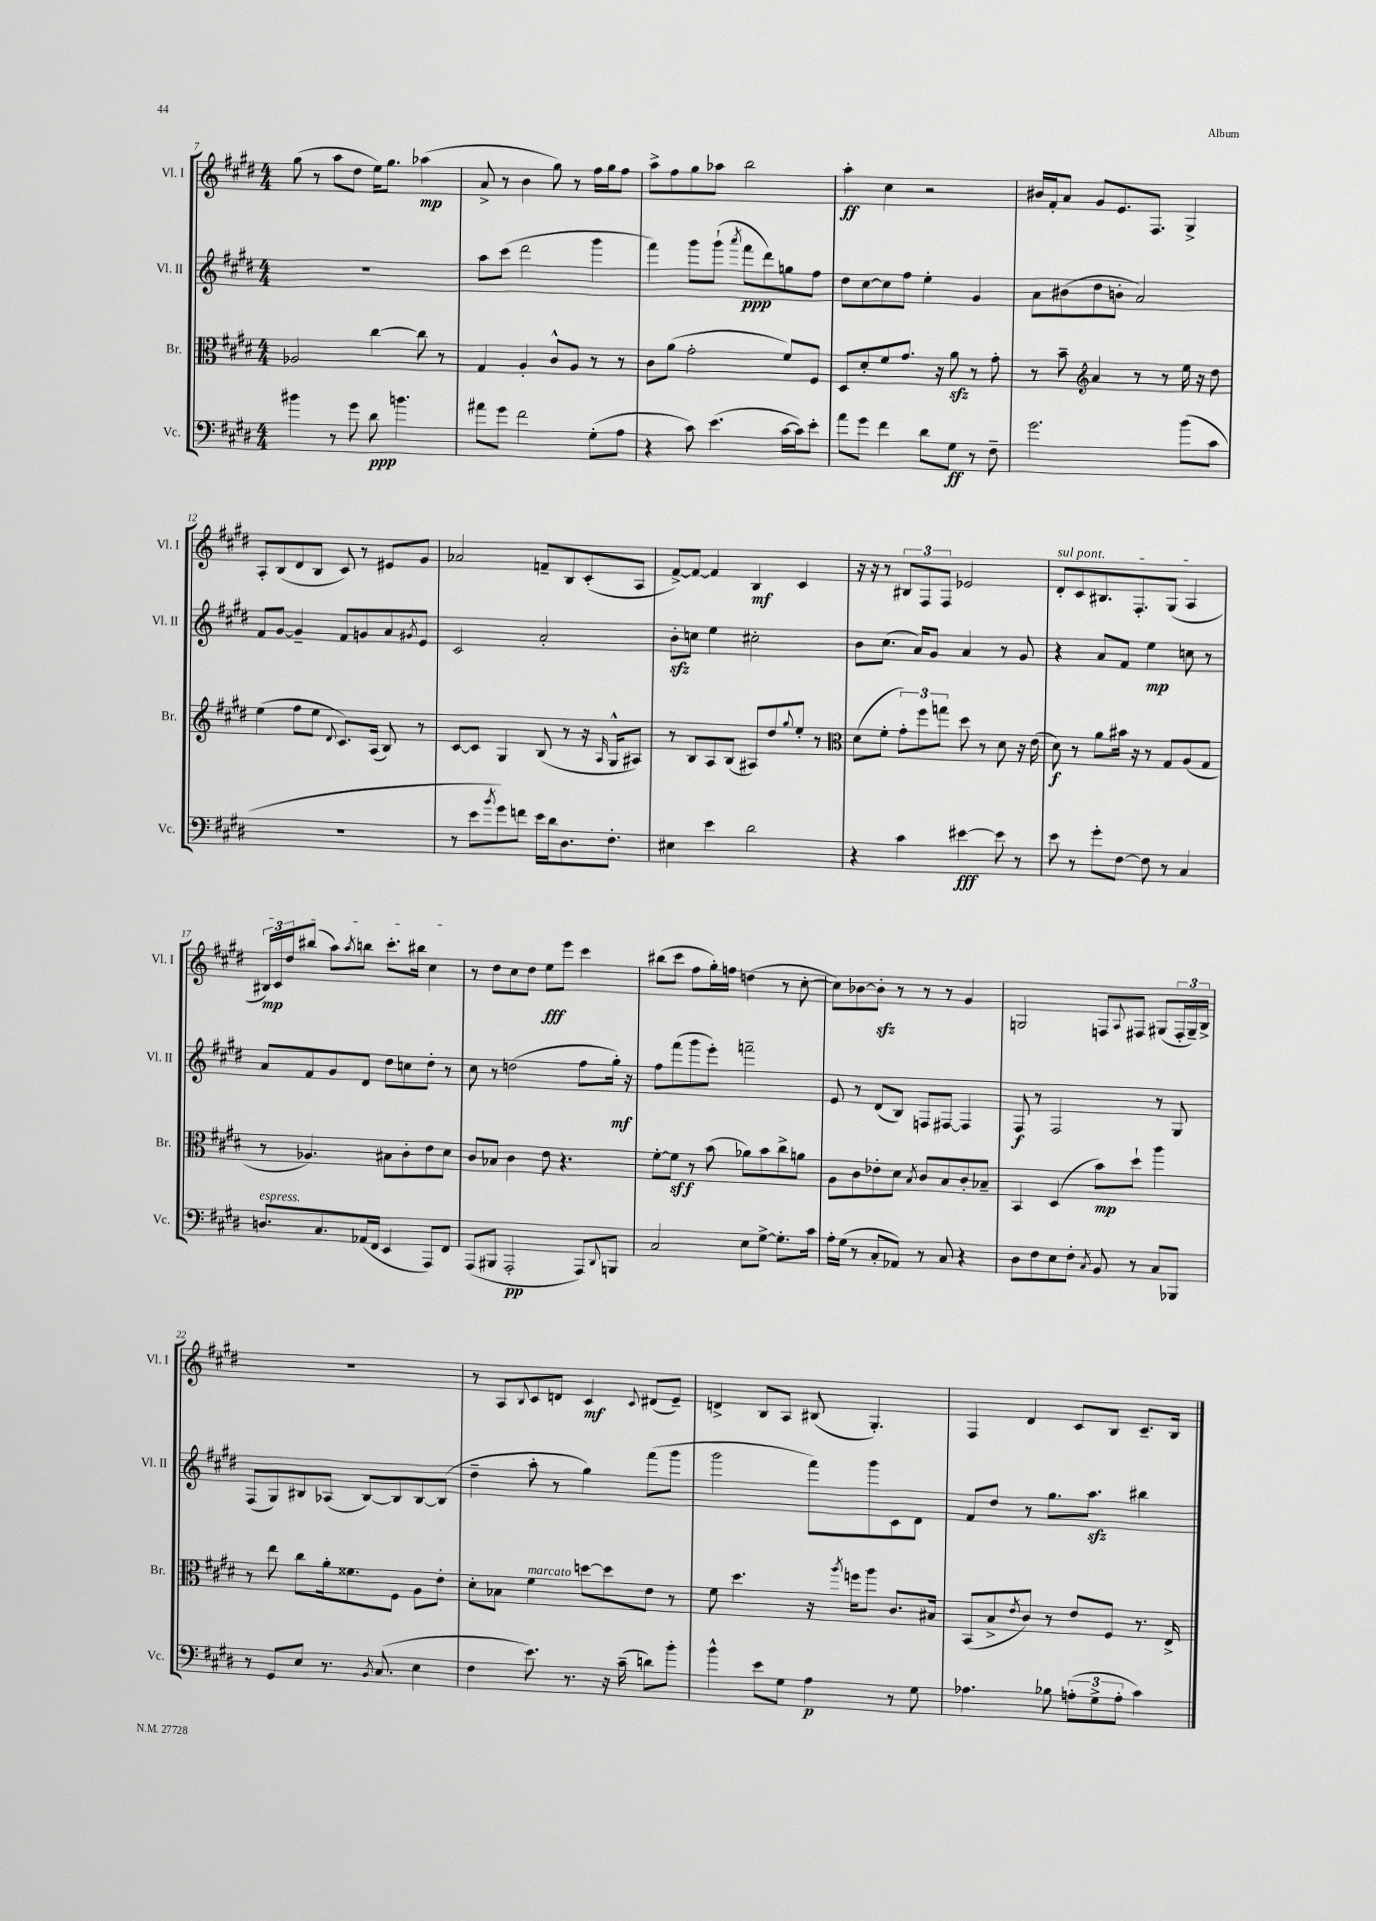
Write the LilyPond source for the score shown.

<<
\new StaffGroup <<
\new Staff = "s0" \with { instrumentName = "Vl. I" shortInstrumentName = "Vl. I" } {
    \clef treble \key e \major \numericTimeSignature \time 4/4
    gis''8( r8 a''8 dis''8 e''16) gis''8. aes''4\mp( |
    a'8-> r8 b'4 gis''8) r8 fis''16 gis''16 fis''8 |
    a''8-> fis''8 gis''8 aes''8 b''2 |
    a''4-.\ff cis''4 r2 |
    bis'16 fis'16-. a'8 gis'8 e'8. fis8. gis4-> |
    a8-. b8( dis'8 b8 cis'8) r8 eis'8 gis'8 |
    aes'2 f'8-- b8 cis'8-.( a8 |
    fis'8~->) fis'8~ fis'4 b4\mf cis'4 |
    r16 r16 r8 \tuplet 3/2 { bis8 fis8 fis8 } ees'2 |
    \once \override TextSpanner.bound-details.left.text = \markup { \italic "sul pont." } dis'8-.\startTextSpan cis'8 bis8. fis8.-. gis8( a4 |
    \tuplet 3/2 { bis16\mp) cis'16 dis''16 } bis''8( a''8) \acciaccatura { a''8 } b''8 cis'''8.-. bis''16 cis''4\stopTextSpan |
    r8 dis''8 cis''8 dis''8 e''8\fff e'''8 cis'''4 |
    bis''8( cis'''8 fis''8 gis''16-.) f''16 d''4( r8 cis''8~-. |
    cis''8) bes'8~ bes'8-.\sfz r8 r8 r8 gis'4 |
    g2 f8 \appoggiatura { a8 } fis8 gis8( \tuplet 3/2 { fis16-. gis16--) b16-> } |
    R1 |
    r8 a8 \appoggiatura { b8 } cis'8 d'8 cis'4\mf \appoggiatura { cis'8 } dis'8( e'8--) |
    d'4-> b8 a8 bis8( gis4.-.) |
    fis4 dis'4 cis'8 b8 cis'8.-- b16 \bar "|." |
}
\new Staff = "s1" \with { instrumentName = "Vl. II" shortInstrumentName = "Vl. II" } {
    \clef treble \key e \major \numericTimeSignature \time 4/4
    R1 |
    a''8 cis'''8( dis'''2 gis'''4 |
    fis'''4) gis'''8 gis'''8-!( \acciaccatura { a'''8 } fis'''8\ppp dis'''8) g''8 fis''8 |
    dis''8 cis''8~ cis''8 fis''8 e''4-. gis'4 |
    a'8 bis'8( dis''8 b'8-. a'2) |
    fis'8 gis'8~ gis'4-- fis'8 g'8 a'8 \acciaccatura { gis'8 } e'8 |
    cis'2 a'2-. |
    b'8-.\sfz c''8 e''4 cis''2-. |
    b'8 cis''8.( a'16) gis'8 a'4 r8 gis'8 |
    r4 a'8 fis'8 e''4\mp c''8 r8 |
    a'8 fis'8 gis'8 dis'8 dis''8 c''8 dis''8-. r8 |
    cis''8 r8 d''2( fis''8 gis''16-.\mf) r16 |
    fis''8 fis'''8( gis'''8 e'''8-.) f'''2-- |
    e'8 r8 dis'8( b8) f8 fis8~ fis4 |
    fis8\f r8 fis2 r8 gis8 |
    fis8( gis8) bis8 aes8( bis8~) bis8 bis8~ bis8( |
    dis''4-- a''8-. r8 gis''4) fis'''8( gis'''8 |
    gis'''2 fis'''8) gis'''8 cis'8 dis'8 |
    fis'8 dis''8 r8 gis''8. a''8.\sfz bis''4 \bar "|." |
}
\new Staff = "s2" \with { instrumentName = "Br." shortInstrumentName = "Br." } {
    \clef alto \key e \major \numericTimeSignature \time 4/4
    aes2 cis''4~ cis''8 r8 |
    gis4 a4-. cis'8-^ a8 r8 r8 |
    cis'8 a'8( gis'2-. fis'8) fis8 |
    dis8 dis'8-. fis'8 gis'8. r16 a'8\sfz r8 gis'8-. |
    r8 b'8-- \clef treble a'4 r8 r8 e''16 r16 dis''8 |
    e''4( fis''8 e''8 \appoggiatura { dis'8 } cis'8.) a16( b8) r8 |
    cis'8~ cis'8 gis4 b8( r8 r16 \grace { a16 } gis16-^ ais8) |
    r8 b8 a8 b8( ais8) dis''8 \appoggiatura { gis''8 } e''8-. r8 |
    \clef alto dis'8( fis'8-. \tuplet 3/2 { gis'8-.) fis''8 g''8 } dis''8 r8 dis'8 r16 e'16( |
    dis'8\f) r8 a'8 bis'16 r16 r8 gis8 a8( gis8 |
    r8 aes4.) bis8 cis'8-. e'8 dis'8 |
    cis'8 bes8 cis'4 e'8 r4. |
    fis'8~-. fis'8\sff r8 b'8( aes'8) b'8 cis''8-> a'8 |
    a8 cis'8 ees'8-. dis'8 \acciaccatura { b8 } cis'8 b8 cis'8-. bes8-- |
    b,4 dis4( b'8\mp) dis''8-! a''4 |
    r8 e''8 cis''8 a'16-. fisis'8. fis8 a8 e'8-. |
    dis'8-. bes8 fis'4^\markup { \italic "marcato" } d''8~ d''8 e'8 r8 |
    fis'8 dis''4. r16 \acciaccatura { a''8 } f''16 a''8 cis'8. bis16 |
    b,8( b8-> \acciaccatura { e'8 } cis'8) r8 e'8 fis8 r8. e16-> \bar "|." |
}
\new Staff = "s3" \with { instrumentName = "Vc." shortInstrumentName = "Vc." } {
    \clef bass \key e \major \numericTimeSignature \time 4/4
    bis'4 r8 gis'8 dis'8\ppp b'4. |
    ais'8 gis'8 fis'2 gis8-.( a8 |
    r4 cis'8) e'4.( cis'16~ cis'16) e'8-. |
    a'8 gis'8 fis'4 dis'8 gis8\ff r8 fis8-- |
    gis'2. b'8( cis'8 |
    R1 |
    r8 e'8 \acciaccatura { b'8 } gis'8) f'8 e'16 dis'16 dis8. fis8.-. |
    eis4 e'4 dis'2 |
    r4 cis'4 eis'4~\fff eis'8 r8 |
    e'8 r8 gis'8-. fis8~ fis8 r8 cis4 |
    d8.^\markup { \italic "espress." } cis8. aes,16( fis,16 e,4 a,,8) fis,8 |
    a,,8( bis,,8 a,,2-.\pp a,,8) \appoggiatura { dis,8 } b,,8 |
    cis2 e8 gis8~-> gis8.-. cis'16 |
    a16-. gis16( r8 cis8-. aes,8) r8 cis8 r4 |
    dis8 fis8 e8 fis8-. \acciaccatura { cis8 } b,8 r8 cis8 bes,,8 |
    r8 gis,8 e8 r8. \acciaccatura { b,8 } cis8.( e4 |
    fis4 e'8.) r8. r16 cis'16--( d'8) b'8-. |
    b'4-^ e'8 gis8 a4\p r8 gis8 |
    aes4. bes8 \tuplet 3/2 { a8-.( gis8-> a8-. } cis'4) \bar "|." |
}
>>
>>
\layout { \context { \Score currentBarNumber = #7 } }
